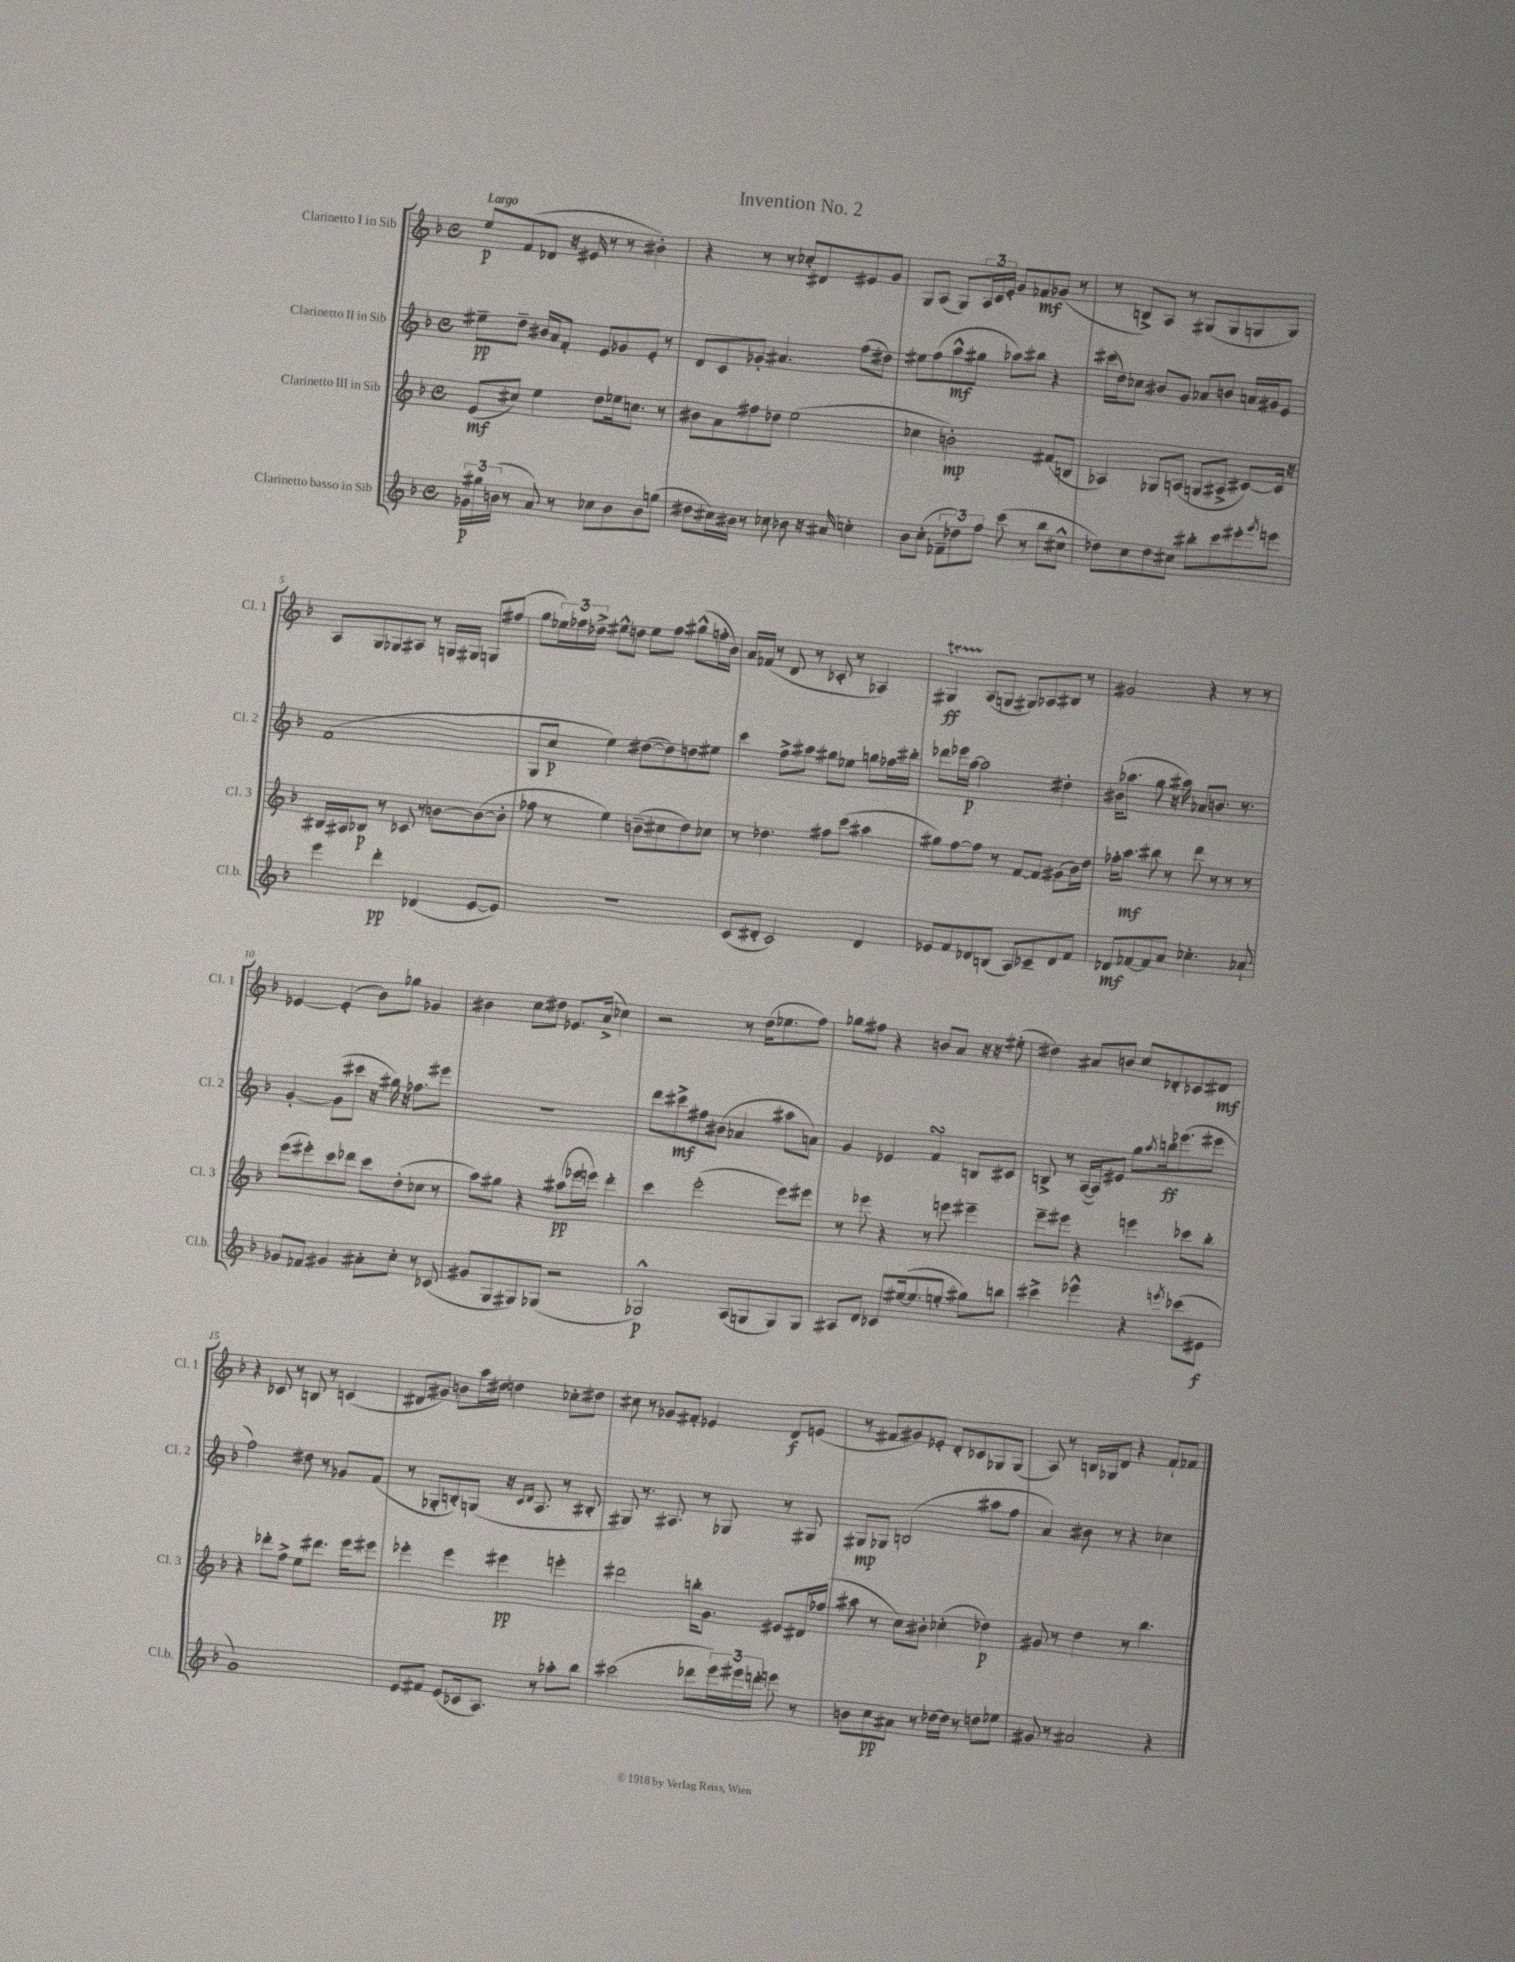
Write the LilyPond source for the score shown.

\header { title = "Invention No. 2" }
<<
\new StaffGroup <<
\new Staff = "s0" \with { instrumentName = "Clarinetto I in Sib" shortInstrumentName = "Cl. 1" } {
    \clef treble \key f \major \defaultTimeSignature \time 4/4 \tempo "Largo"
    e''8\p f'8( des'8 r16 eis'16 r8 r8 bis'4-.) |
    r4 r8 r8 ces''8-. dis'8 eis'8 g'8 |
    g8 a8( g8) \tuplet 3/2 { a16 c'16 e'16-. } g'8 fes'8\mf ges'8( r8 |
    r8 b8->) a8 r8 gis8( gis8 g8 g8) |
    a8 g8 ges8 ais8 r8 g16 gis16 g8 fis''8( |
    g''8 \tuplet 3/2 { ees''16) fes''16 des''16-> } eis''8-^ d''8 eis''8 fes''8 gis''8-^( f''16-. bes'16) |
    a'16 fes'16( r8 d'8 r8 ces'8-. r8 aes4) |
    gis4\startTrillSpan\ff a8\stopTrillSpan( g8 gis8) aes8 bis8 r8 |
    gis'2 r4 r8 r8 |
    ees'4~ ees'4-.( bes'8) ges''8 ges'4 |
    bis'4 c''8 dis''8 ees'8. a'16->( ces''4) |
    r2 r8 d''16( ees''8. f''8) |
    ges''8 fis''8 r4 b'8 a'8 r16 r16 eis''8-.( |
    dis''4) ais'8 b'8 c''8 des'8-. ces'8 dis'8\mf |
    r4 ces'8 r8 b8 r8 c'4( |
    dis'8 gis'8) b'8 a''16 dis''16 d''4 ces''8-. dis''8 |
    cis''8 r8 ges'8 fis'8-. ees'4 d'8\f e'8( |
    r8 fis'8 gis'8) ees'8-. d'8-. ces'8 ges8 ges8( |
    a8) r8 b16 ges16 d'8 r4 f'8-! fes'8 \bar "|." |
}
\new Staff = "s1" \with { instrumentName = "Clarinetto II in Sib" shortInstrumentName = "Cl. 2" } {
    \clef treble \key f \major \defaultTimeSignature \time 4/4
    eis''8--\pp d''8-- bis'16 a'16 f'8-. e'8 ges'8 e'8-. r8 |
    d'8 c'8 ges'8-. ais'4. f''8( dis''8) |
    eis''8 f''8( a''8-^\mf gis''8 aes''8) bis''8 r4 |
    cis'''16( d''16) ces''8 bis'8 g'8 aes'8 b'8 a'16 gis'16 e'8 |
    f'1( |
    g8 c''8\p e''4) dis''8~( dis''8) d''8 eis''8 |
    c'''4 f''8-> ais''8 gis''8 ees''8 g''8 fes''16 bis''16-. |
    des'''8 ees'''16 a''16~\p a''2 dis''4-. |
    bis'16( aes''8. g''8 r16 ais''16) aes'8 b'8. r8. |
    g'4~-. g'8( cis'''8 r16 gis''16) r16 fes''8. eis'''8 |
    R1 |
    d'''8 cis'''8->\mf fis''8 bis'8( aes'4 ais''8 a'8) |
    g'4 ees'4 f'4\turn b8 cis'8 |
    b8-> r8 a16~( a16) eis'8 g''8 \acciaccatura { a''8 } b''16\ff ees'''8.( eis'''8 |
    f''2) dis''8 r8 ges'8 f'8( |
    r8 ges8-. b8-.) g8( r16 \grace { c'16 d'16 } a8. r8 bis8-. |
    gis8) r8. ais8. r8 ges8 r8 gis8 |
    gis8\mp ges8 b2( ais''8 f''8 |
    a'4) bis'8 r8 r4 ces''4 \bar "|." |
}
\new Staff = "s2" \with { instrumentName = "Clarinetto III in Sib" shortInstrumentName = "Cl. 3" } {
    \clef treble \key f \major \defaultTimeSignature \time 4/4
    e'8\mf( cis''8) e''4 d''8 ees''16 c''8. r8 |
    bis'8 a'8 fis''8 des''8 e''2( |
    ces''4 b'2-.\mp) fis'8( b8 |
    aes4) ges8 a8( g8 ais8-> cis'8~) cis'16 r16 |
    bis16 ais16 bes8\p r8 ces'8 r8 b'8~ b'8~( b'8-. |
    fes''8 r8 e''4) b'8--( cis''8 d''8) ces''8 |
    r8 des''4. fis''8 c'''8( ais''4 |
    gis''8) f''8~ f''8 r8 f'8~ f'8 gis'8( bes'16) d''16 |
    fes''16-. a''8.\mf bis''8 r8 d'''8 r8 r8 r8 |
    e'''8( eis'''8-.) c'''8 des'''8 c'''8 d''8-.( ces''8 r8 |
    a''8) gis''8 r4 ais''8\pp( ees'''16 e'''16) d'''4-. |
    c'''4 e'''2-.( e'''8) eis'''8 |
    r8 ees'''8 r4 r8 e'''8 eis'''4-- |
    e'''8-- eis'''8 r4 e'''4 ces'''8 bes''8-. |
    r4 des'''8-. f''8-> e''8 dis'''8. e'''16 eis'''8 |
    ees'''4-. ees'''4 eis'''4\pp e'''4-. |
    dis'''2 b''16-. g'8. eis'8 dis'16 fes''16( |
    ais''8 r8 c''8) bis'8-. ces''4-.( des''4\p) |
    gis'8 r8 d''4 r8 bes''4. \bar "|." |
}
\new Staff = "s3" \with { instrumentName = "Clarinetto basso in Sib" shortInstrumentName = "Cl.b." } {
    \clef treble \key f \major \defaultTimeSignature \time 4/4
    \tuplet 3/2 { ges'16\p gis''16 b'16( } r8 a'8) r8 ces''8 b'8 b'8 g''8( |
    dis''8 cis''16) bis'16 r8 ces''8 bes'8 r16 ais'16 c''4-. |
    bes'8 c''8-.( \tuplet 3/2 { fes'8-- des''8) f''8 } c'''8( r8 bes''8 cis''8-^ |
    des''8) c''8 des''8 cis''8 bis''8-. c'''8 eis'''8-. \acciaccatura { g'''8 } e'''8 |
    e'''4 d'''4-.\pp des'4( e'8~ e'8) |
    R1 |
    c'8( dis'8-. c'2) dis'4 |
    ees'8 f'8 des'8 b8( a8) ces'8-- des'8 f'8 |
    des'8\mf fes'8~ fes'8 a'8 ces''4.-. aes'8-! |
    ges'8 fes'8 gis'4 ais'8-. c''8-. r8 ces'8( |
    gis'8 g8 gis8) ges8( r2 |
    ges2-^\p) a8( g8 g8) g8 |
    ais8 d'8 ces'8 eis''16~( eis''8. e''8-. gis''8) b''8 |
    cis'''4-> ees'''4-^ r4 \acciaccatura { e'''8 } ces'''8( eis'8\f |
    g'1) |
    e'8 fis'8 e'8( ces'16 a8.) r8 aes''8-. bes''8 |
    cis'''2( des'''8 \tuplet 3/2 { e'''16) eis'''16 d'''16-. } e'''8 r8 |
    b'8 c''8\pp ais'8 r8 des''16~ des''16 r8 d''8 ees''8 |
    gis'8 r8 ais'2 r4 \bar "|." |
}
>>
>>
